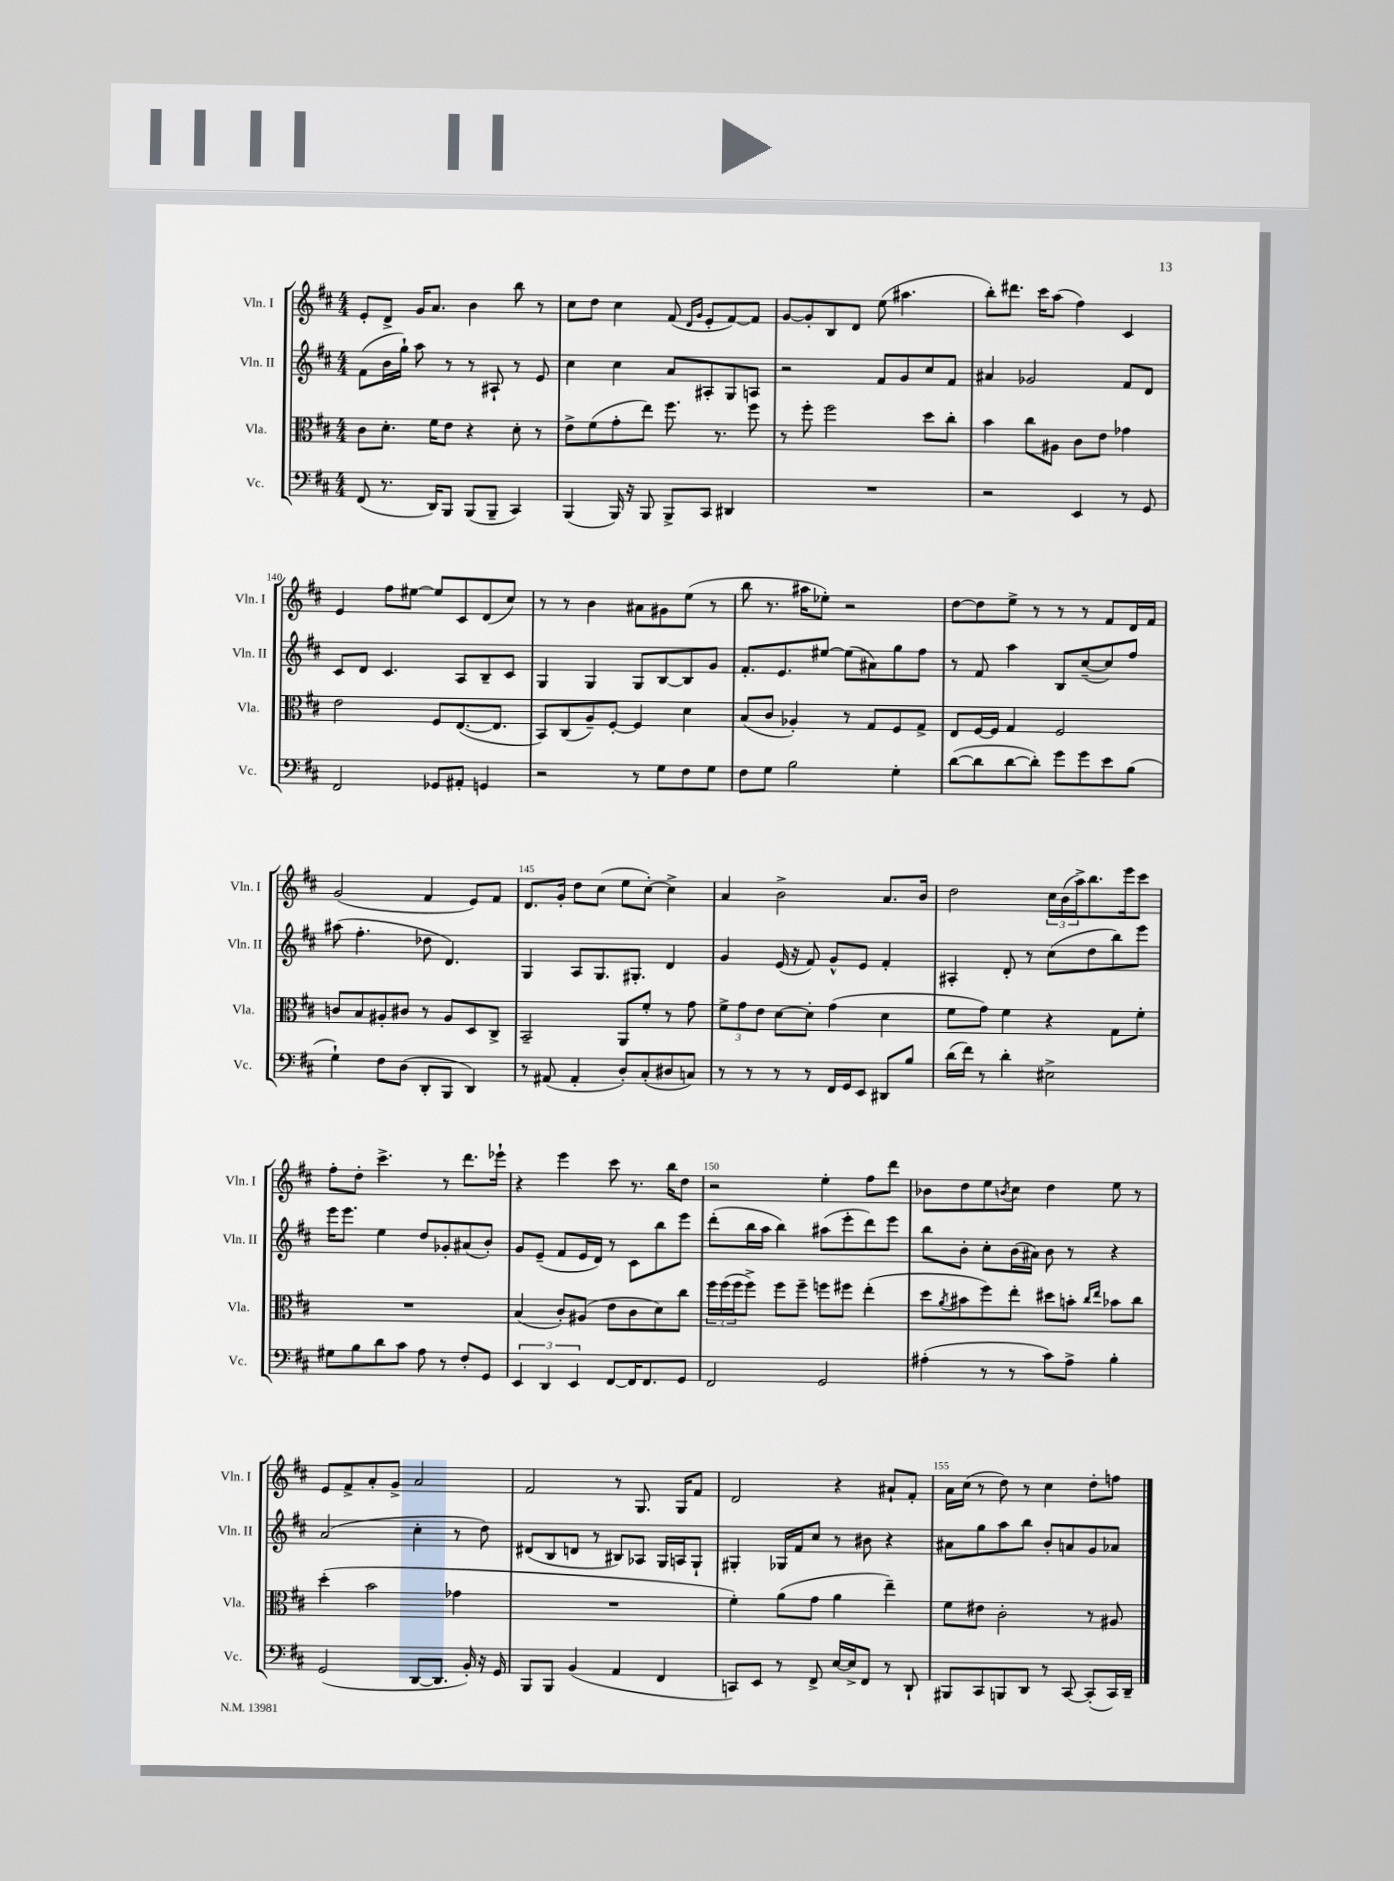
<<
\new StaffGroup <<
\new Staff = "s0" \with { instrumentName = "Vln. I" shortInstrumentName = "Vln. I" } {
    \clef treble \key d \major \numericTimeSignature \time 4/4
    e'8-. d'8-> g'16 a'8. b'4 b''8 r8 |
    cis''8 d''8 cis''4 fis'8( \grace { d'16 g'16 } e'8-. fis'8~) fis'8 |
    g'8~ g'8-. b8 d'8 e''8( ais''4. |
    b''8-.) dis'''8. cis'''16 a''8( fis''4) cis'4 |
    e'4 fis''8 eis''8~ eis''8 cis'8 d'8( cis''8) |
    r8 r8 b'4 ais'8 gis'8 e''8( r8 |
    b''8 r8. ais''16 ees''8-.) r2 |
    d''8~ d''8 e''8-> r8 r8 r8 fis'8 d'16 fis'16 |
    g'2( fis'4 e'8) fis'8 |
    d'8. g'16-. d''8 cis''8( e''8 cis''8~-.) cis''4-> |
    a'4 b'2-> a'8. b'16 |
    d''2 \tuplet 3/2 { cis''16 b'16( a''16->) } b''8. e'''16 cis'''8 |
    fis''8-. d''8-. cis'''4.-> r8 d'''8. ees'''16-! |
    r4 e'''4 cis'''8 r8. b''16 d''8 |
    r2 e''4-. fis''8 d'''8 |
    bes'8 d''8 e''8 \acciaccatura { b'8 } cis''8 d''4 e''8 r8 |
    e'8 fis'8-> a'8-. g'8-> a'2 |
    fis'2 r8 g8. g16 fis'8 |
    d'2 r4 ais'8-! fis'8-. |
    a'16 cis''16( r8 d''8) r8 cis''4 d''8-. f''8 \bar "|." |
}
\new Staff = "s1" \with { instrumentName = "Vln. II" shortInstrumentName = "Vln. II" } {
    \clef treble \key d \major \numericTimeSignature \time 4/4
    fis'8( b'16 g''16-!) a''8 r8 r8 ais8-! r8 e'8 |
    cis''4 cis''4 a'8 ais8-. g8 a8 |
    r2 fis'8 g'8 cis''8 fis'8 |
    ais'4 ges'2 fis'8 d'8 |
    cis'8 d'8 cis'4. a8 b8-- cis'8 |
    g4 g4 g8 b8~ b8 g'8 |
    fis'8.-. e'8. eis''8~ eis''8( ais'8) g''8 fis''8 |
    r8 fis'8 a''4 b8 cis''8~--( cis''8) fis''8 |
    ais''8( fis''4.-. des''8 d'4.) |
    g4 a8 g8. gis8.-. d'4 |
    g'4 e'16( r16 fis'8) g'8-^ e'8 fis'4-. |
    ais4-. d'8-. r8 cis''8( d''8 b''8) e'''8 |
    e'''16 e'''8. e''4 d''8 ges'8-. ais'8( b'8-.) |
    g'8 e'8--( fis'8 e'16 d'16) r8 cis'8 b''8 e'''8 |
    d'''8-.( b''16 a''16 b''4) ais''8( e'''8-. d'''8) e'''8 |
    b''8 b'8-. cis''8-. b'16( ais'16) b'8 r8 r4 |
    a'2( cis''4-. r8 d''8) |
    dis'8( b8 d'8 r8 bis8) aes8 g16 a16 g8-! |
    gis4-. ges16 fis'16 cis''8 r8 bis'8 r4 |
    ais'8 g''8 a''8 b''8 b'8-. a'8 g'8 aes'8 \bar "|." |
}
\new Staff = "s2" \with { instrumentName = "Vla." shortInstrumentName = "Vla." } {
    \clef alto \key d \major \numericTimeSignature \time 4/4
    cis'8 d'8.-. fis'16 e'8 r4 d'8-. r8 |
    e'8-> fis'8( g'8-. e''8) fis''8. r8. fis''8 |
    r8 fis''8-. fis''2 d''8 cis''8-. |
    b'4 cis''8 ais8 cis'8 e'8 ges'4 |
    e'2 fis8 e8.~( e8. |
    b,8) cis8( a8--) fis8~-. fis4 d'4 |
    b8( cis'8 aes4-.) r8 g8 fis8 g8-> |
    e8 fis16~ fis16 g4 fis2 |
    c'8 b8 ais8-. cis'8 r8 ais8 d8 cis8-> |
    b,2-- a,8 fis'8-. r8 g'8 |
    \tuplet 3/2 { fis'8-> g'8 e'8 } d'8~ d'8-. g'4( d'4 |
    fis'8 g'8) fis'4 r4 g8 fis'8-. |
    R1 |
    b4( cis'8-.) ais8( e'8 cis'8 d'8) cis''8 |
    \tuplet 3/2 { fis''16 fis''16( fis''16 } fis''8->) fis''8 fis''8-- f''8 fis''8 e''4-.( |
    d''8 \acciaccatura { a'8 } bis'8 fis''8) e''8-. dis''8 b'8-. \grace { cis''16 e''16 } bes'8 cis''8 |
    d''4-.( b'2 ges'4 |
    R1 |
    fis'4-.) a'8( g'8 a'4 e''4--) |
    fis'8 eis'8 cis'2-. r8 ais8 \bar "|." |
}
\new Staff = "s3" \with { instrumentName = "Vc." shortInstrumentName = "Vc." } {
    \clef bass \key d \major \numericTimeSignature \time 4/4
    fis,8( r8. d,16) b,,8 b,,8( b,,8-- cis,4) |
    b,,4( b,,16) r16 b,,8 b,,8-> cis,8 dis,4 |
    R1 |
    r2 e,4 r8 g,8 |
    fis,2 ges,8 ais,8-. g,4 |
    r2 r8 g8 fis8 g8 |
    fis8 g8 b2 g4-. |
    d'8~( d'8 d'8~ d'8-.) g'8 g'8 e'8 b8( |
    g4-!) fis8 d8( d,8-. b,,8 d,4) |
    r8 ais,8( ais,4-. d8-.) cis8-.( dis8 c8) |
    r8 r8 r8 r8 fis,16 g,16 e,8 dis,8 b8 |
    d'16( fis'16) r8 d'4-. eis2-> |
    gis8 b8 d'8 cis'8 a8 r8 fis8-. g,8 |
    \tuplet 3/2 { e,4 d,4 e,4 } fis,8~ fis,16 fis,8. g,8 |
    fis,2 g,2 |
    ais4-.( r8 r8 cis'8) ais8-> b4-. |
    g,2( d,8~ d,8. b,16-.) r16 g,16 |
    b,,8 b,,8 b,4( a,4 fis,4 |
    c,8) e,8 r8 fis,8-> e16~ e16-> fis,8 r8 d,8-! |
    bis,,8 cis,8 b,,8 d,8 r8 cis,8~ cis,8-.( cis,16) d,16-- \bar "|." |
}
>>
>>
